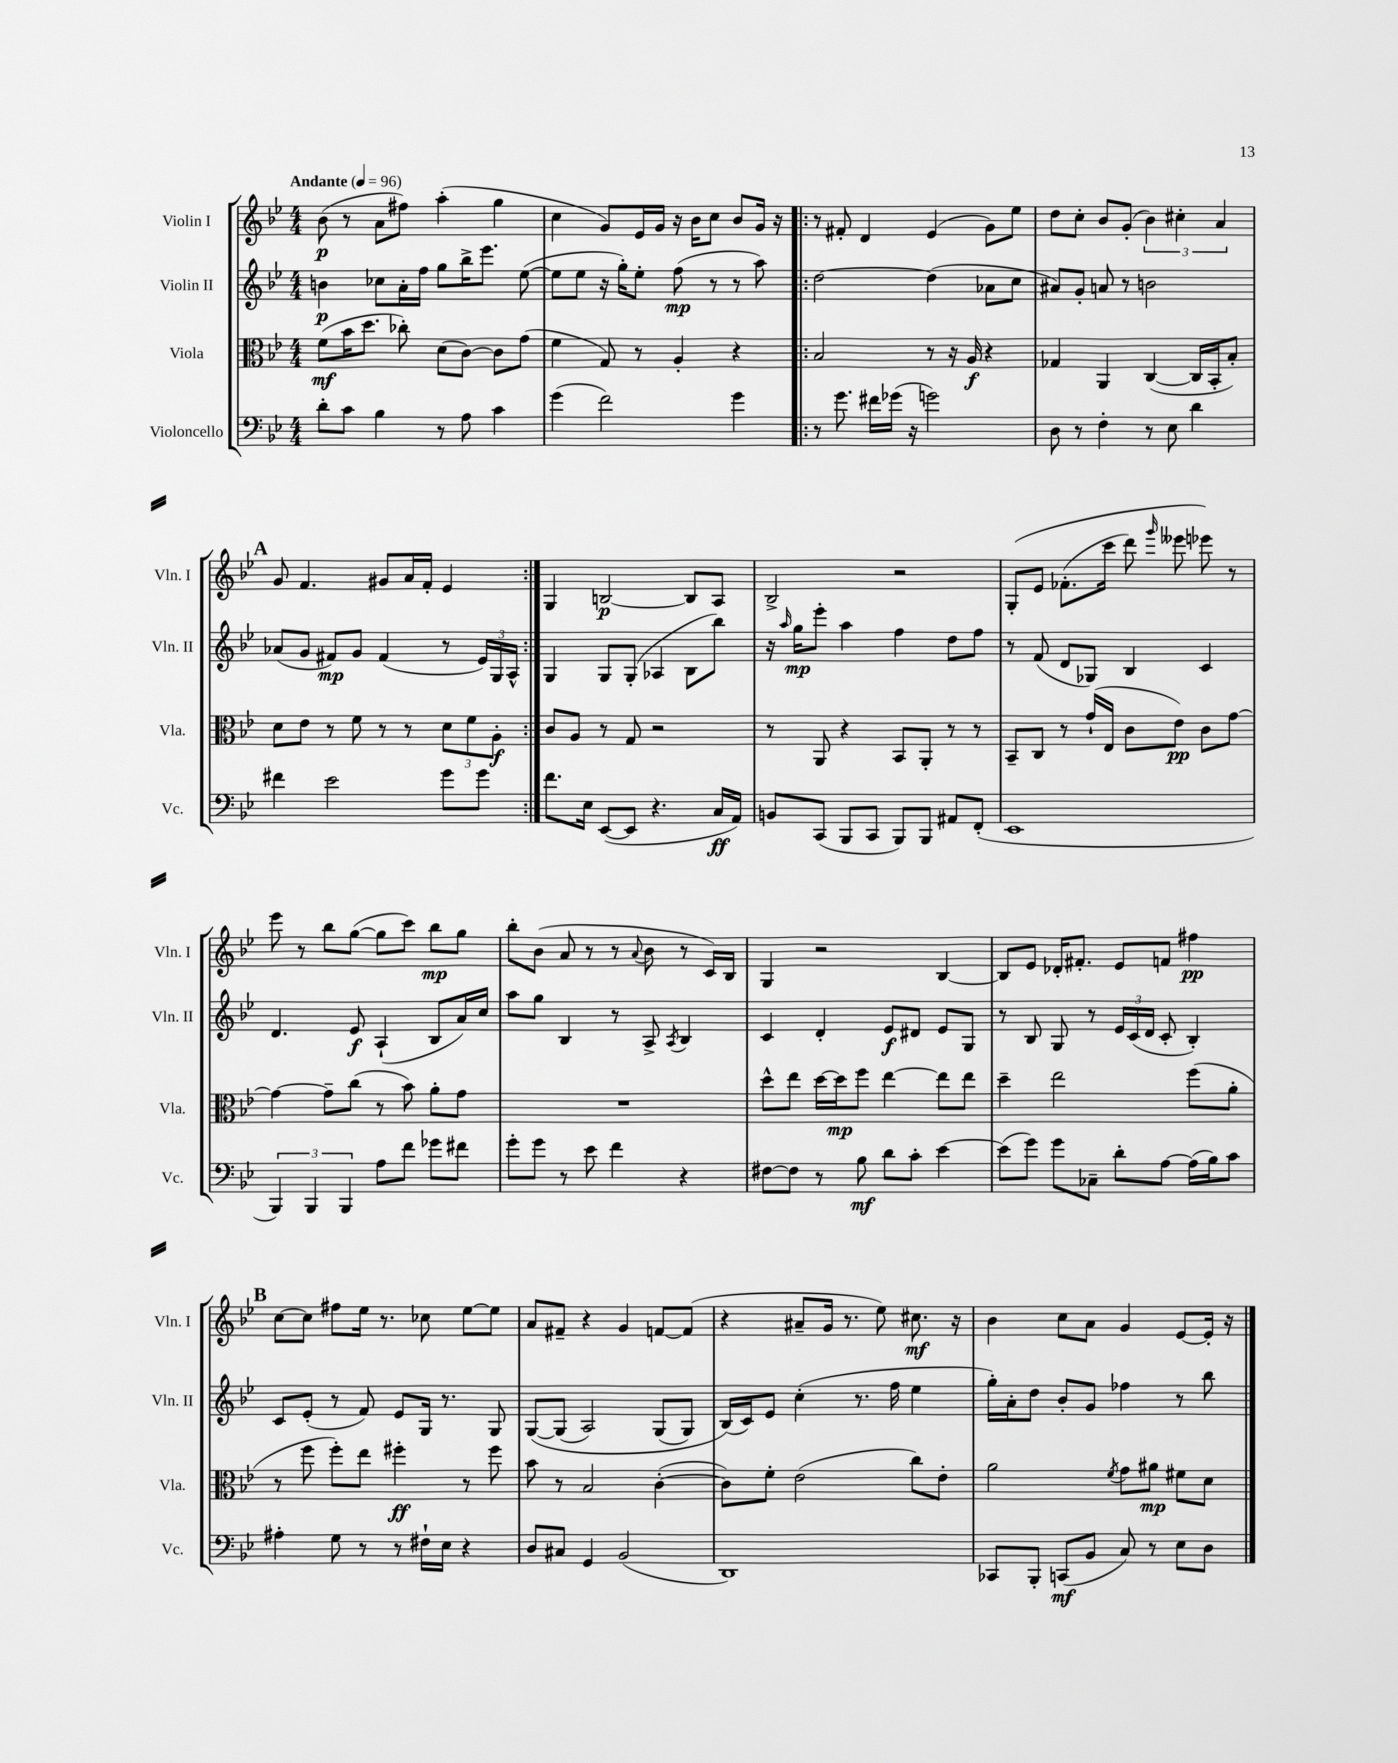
<<
\new StaffGroup <<
\new Staff = "s0" \with { instrumentName = "Violin I" shortInstrumentName = "Vln. I" } {
    \clef treble \key bes \major \numericTimeSignature \time 4/4 \tempo "Andante" 4 = 96
    \autoBeamOff bes'8\p( r8 a'8[ fis''8]) a''4-.( g''4 |
    c''4 g'8[) ees'16 g'16] r16 bes'16[ c''8] bes'8[ g'16] r16 |
    \repeat volta 2 { r8 fis'8-. d'4 ees'4( g'8[) ees''8] |
    d''8[ c''8]-. bes'8[ g'8]-.( \tuplet 3/2 { bes'4) cis''4-. a'4 } |
    \mark \markup { \bold "A" } g'8 f'4. gis'8[ a'16 f'16]-. ees'4 | }
    g4 b2~\p b8[ a8] |
    bes2-> r2 |
    g8[-.\( ees'8] fes'8.[-.( c'''16] d'''8) \grace { g'''16 } eeses'''8 ees'''8\) r8 |
    ees'''8 r8 bes''8[ g''8]~( g''8[ c'''8]) bes''8[\mp g''8] |
    bes''8[-. bes'8]( a'8 r8 r8 \appoggiatura { a'8 } bes'8 r8 c'16[) bes16] |
    g4 r2 bes4~ |
    bes8[ ees'8] des'16[-. fis'8.]-. ees'8[ f'8] fis''4\pp |
    \mark \markup { \bold "B" } c''8[~ c''8] fis''8[ ees''16] r8. ces''8 ees''8[~ ees''8] |
    a'8[ fis'8]-- r4 g'4 f'8[~ f'8]( |
    r4 ais'8[-- g'16] r8. ees''8) cis''8.\mf r16 |
    bes'4 c''8[ a'8] g'4 ees'8[~ ees'16]-. r16 \bar "|." |
}
\new Staff = "s1" \with { instrumentName = "Violin II" shortInstrumentName = "Vln. II" } {
    \clef treble \key bes \major \numericTimeSignature \time 4/4
    \autoBeamOff b'4\p ces''8[ a'16-. f''16] g''8[ bes''16-> ees'''8.] ees''8~( |
    ees''8[ ees''8] r16 g''16[-.) ees''8]-. f''8\mp( r8 r8 a''8) |
    \repeat volta 2 { d''2~ d''4( aes'8[ c''8] |
    ais'8[) g'8]-. a'8 r8 b'2 |
    \mark \markup { \bold "A" } aes'8[( g'8] fis'8[\mp) g'8] fis'4( r8 \tuplet 3/2 { ees'16[) g16 a16]-^ } | }
    g4 g8[ g8]-.( aes4 bes8[ bes''8]) |
    r16 \grace { a''16 } g''16[\mp ees'''8]-. a''4 f''4 d''8[ f''8] |
    r8 f'8( d'8[ ges8]) bes4 c'4 |
    d'4. ees'8\f a4-!( bes8[ a'16) c''16] |
    a''8[ g''8] bes4 r8 a8-> \acciaccatura { a8 } bes4 |
    c'4 d'4-. ees'8[\f dis'8] ees'8[ g8] |
    r8 bes8 g8 r8 \tuplet 3/2 { ees'16[ c'16( d'16] } c'8-. bes4-.) |
    \mark \markup { \bold "B" } c'8[ ees'8]-.( r8 f'8) ees'8[ g16] r8. g8 |
    g8[~\( g8]( a2) g8[( g8]) |
    bes16[(\) c'16) ees'8] c''4-.( r8. f''16 ees''4 |
    g''16[-.) a'16-. d''8] bes'8[-. g'8] fes''4 r8 bes''8 \bar "|." |
}
\new Staff = "s2" \with { instrumentName = "Viola" shortInstrumentName = "Vla." } {
    \clef alto \key bes \major \numericTimeSignature \time 4/4
    \autoBeamOff f'8[\mf( bes'16 d''8.] ces''8-.) d'8[( c'8]~) c'8[ g'8]( |
    f'4 g8) r8 a4-. r4 |
    \repeat volta 2 { bes2 r8 r16 a16\f r4 |
    ges4 a,4 c4~( c16[ bes,16-. bes8]-.) |
    \mark \markup { \bold "A" } d'8[ ees'8] r8 f'8 r8 r8 \tuplet 3/2 { d'8[ f'8 a8]-.\f } | }
    c'8[ a8] r8 g8 r2 |
    r8 a,8 r4 bes,8[ a,8]-. r8 r8 |
    bes,8[-- c8] r8 g'16[-!( ees16] c'8[ ees'8]\pp) c'8[ g'8]~ |
    g'4~ g'8[-- c''8]( r8 bes'8) a'8[-. g'8] |
    R1 |
    d''8[-^ ees''8] d''16[~ d''16\mp f''8] ees''4~ ees''8[ ees''8] |
    d''4-- ees''2 f''8[( a'8]-. |
    \mark \markup { \bold "B" } r8 f''8 f''8[-.) ees''8] fis''4-.\ff r8 fis''8 |
    bes'8 r8 bes2 c'4~-.( |
    c'8[) f'8]-. ees'2( c''8[) ees'8]-. |
    a'2 \acciaccatura { f'8 } g'8[ ais'8]\mp fis'8[ d'8] \bar "|." |
}
\new Staff = "s3" \with { instrumentName = "Violoncello" shortInstrumentName = "Vc." } {
    \clef bass \key bes \major \numericTimeSignature \time 4/4
    \autoBeamOff d'8[-. c'8] bes4 r8 a8 c'4 |
    g'4( f'2) g'4 |
    \repeat volta 2 { r8 g'8. fis'16[ ges'16]( r16 g'2) |
    d8 r8 f4-. r8 ees8 d'4 |
    \mark \markup { \bold "A" } fis'4 ees'2 g'8[ g'8] | }
    f'8.[ ees16] ees,8[~( ees,8] r4. c16[\ff a,16]) |
    b,8[ c,8]( bes,,8[ c,8] bes,,8[) bes,,8] ais,8[ f,8]-.( |
    ees,1 |
    \tuplet 3/2 { bes,,4) bes,,4 bes,,4 } a8[ f'8] ges'8[ fis'8] |
    g'8[-. g'8] r8 ees'8 f'4 r4 |
    fis8[~ fis8] r8 bes8\mf d'8[ c'8]-. ees'4~ |
    ees'8[( g'8]) g'8[ ces8]-- d'8[-. a8]~ a16[( bes16) c'8] |
    \mark \markup { \bold "B" } ais4-. g8 r8 r8 fis16[-! ees16] r4 |
    d8[ cis8] g,4 bes,2( |
    d,1) |
    ces,8[ bes,,8]-. c,8[\mf( bes,8] c8) r8 ees8[ d8] \bar "|." |
}
>>
>>
\layout { \context { \Score \remove "Bar_number_engraver" } }
